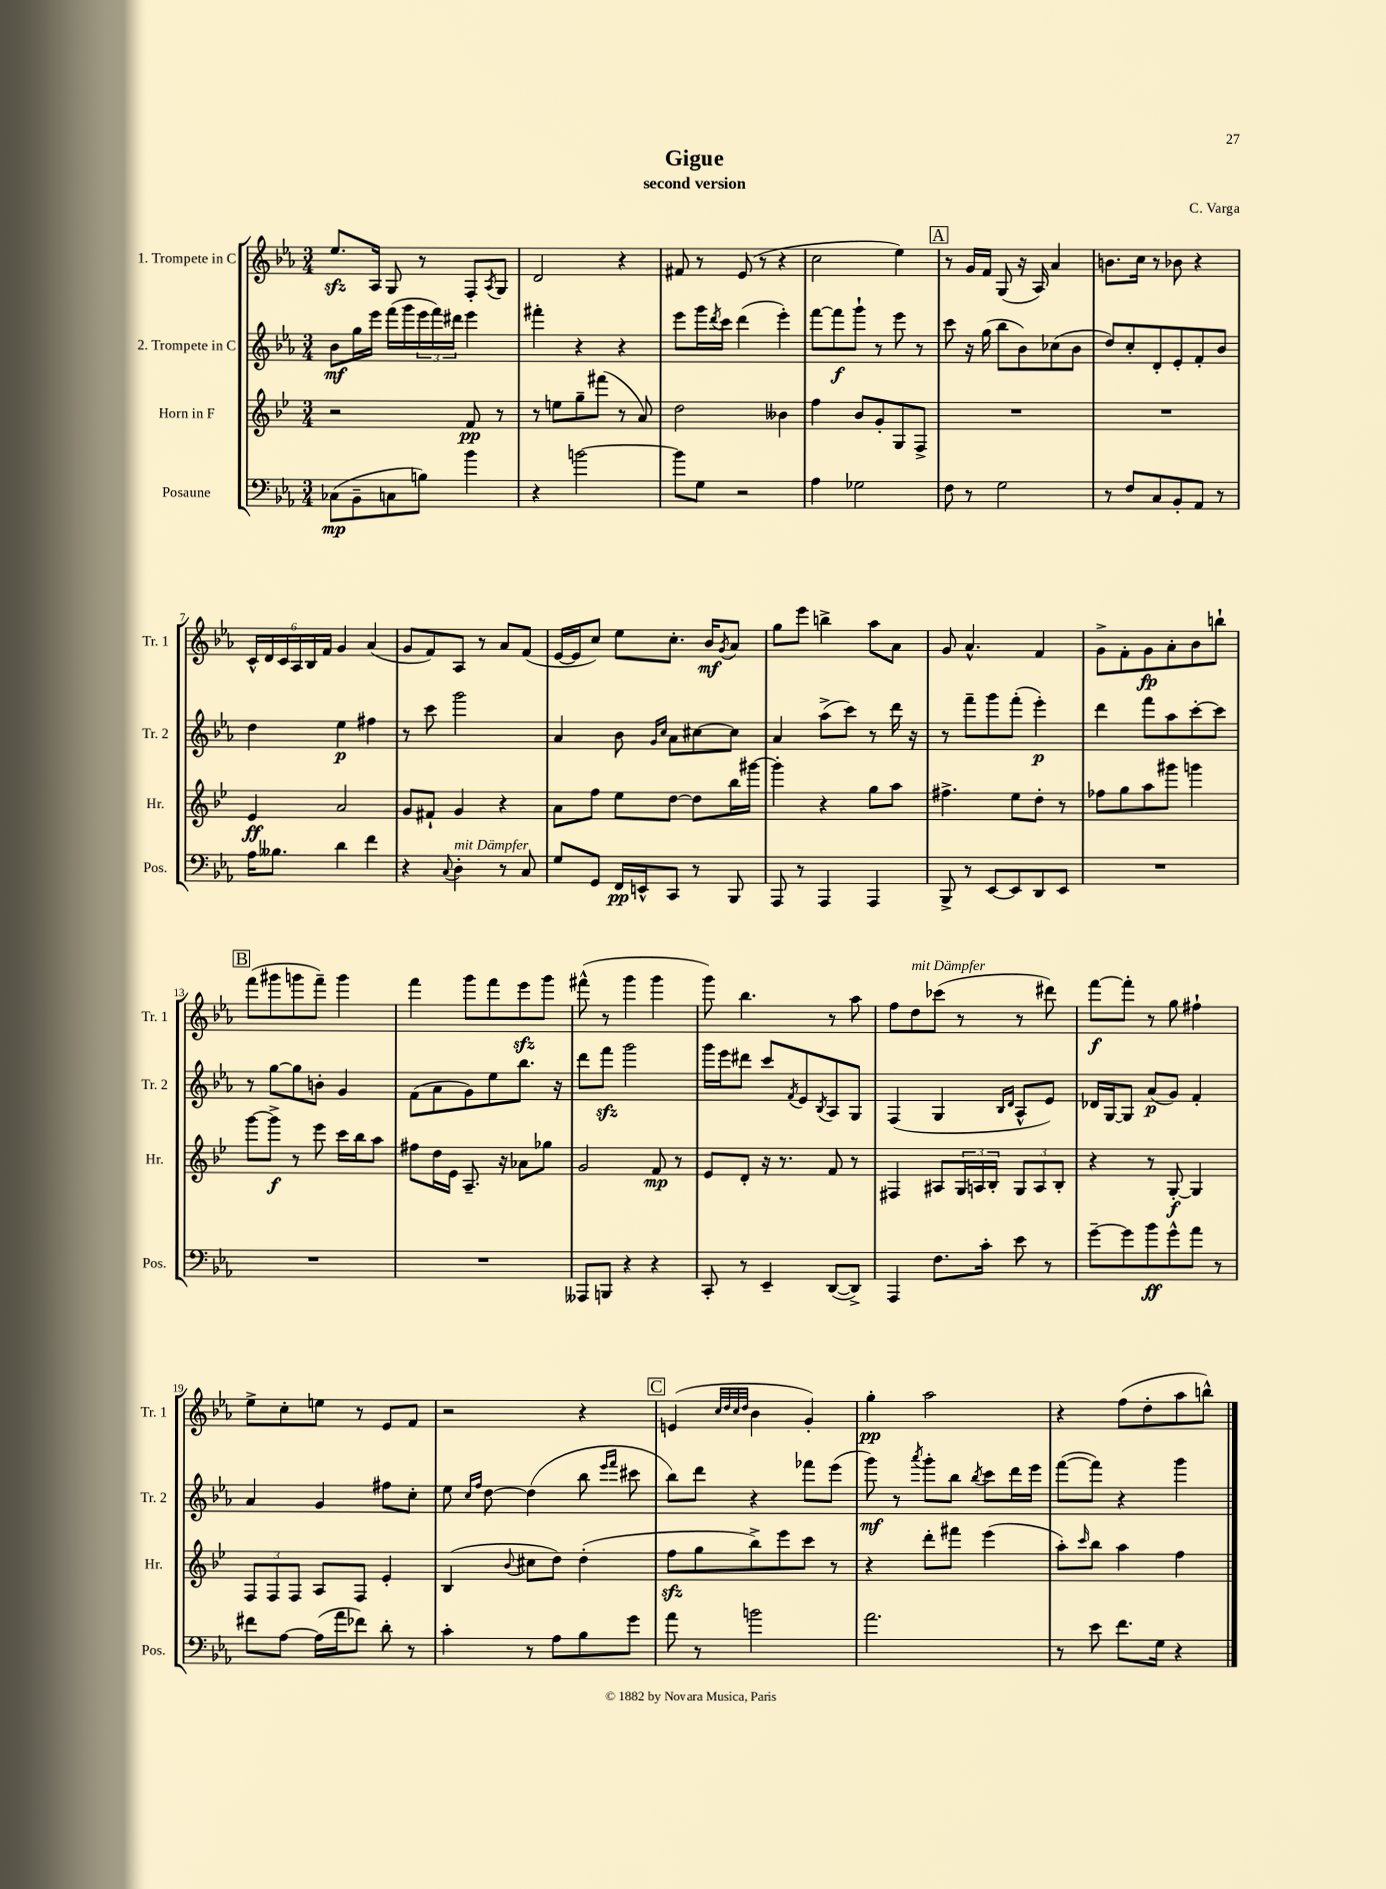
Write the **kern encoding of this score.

**kern	**dynam	**kern	**dynam	**kern	**dynam	**kern	**dynam
*part4	*part4	*part3	*part3	*part2	*part2	*part1	*part1
*staff4	*staff4	*staff3	*staff3	*staff2	*staff2	*staff1	*staff1
*I"Posaune	*	*I"Horn in F	*	*I"2. Trompete in C	*	*I"1. Trompete in C	*
*I'Pos.	*	*I'Hr.	*	*I'Tr. 2	*	*I'Tr. 1	*
*clefF4	*	*clefG2	*	*clefG2	*	*clefG2	*
*k[b-e-a-]	*	*k[b-e-]	*	*k[b-e-a-]	*	*k[b-e-a-]	*
*M3/4	*	*M3/4	*	*M3/4	*	*M3/4	*
=1	=1	=1	=1	=1	=1	=1	=1
(8C-X\L	mp	2r	.	8b-\L	mf	8.ee-zz/L	.
8BB-~\	.	.	.	16gg\L	.	.	.
.	.	.	.	16eee-\JJ	.	16A-/Jk	.
8Cn\	.	.	.	(16fff\LL	.	8G/	.
.	.	.	.	16ggg\	.	.	.
8Bn\J)	.	.	.	24eee-\	.	8r	.
.	.	.	.	24fff\)	.	.	.
.	.	.	.	24ddd#X\JJ	.	.	.
4b-\	.	8f/	pp	4eee-\	.	8F'/L	.
.	.	.	.	.	.	8qA-/	.
.	.	8r	.	.	.	8G/J	.
=2	=2	=2	=2	=2	=2	=2	=2
4r	.	8r	.	4fff#X'\	.	2d/	.
.	.	8een\L	.	.	.	.	.
[2bn\	.	8gg~\	.	4r	.	.	.
.	.	(8fff#X\J	.	.	.	.	.
.	.	8r	.	4r	.	4r	.
.	.	8a/)	.	.	.	.	.
=3	=3	=3	=3	=3	=3	=3	=3
8b\L]	.	2dd\	.	8eee-\L	.	8f#X/	.
8G\J	.	.	.	16ggg\L	.	8r	.
.	.	.	.	8qddd/	.	.	.
.	.	.	.	16ccc\JJ	.	.	.
2r	.	.	.	(4ddd\	.	(8e-/	.
.	.	.	.	.	.	8r	.
.	.	4b--X\	.	4eee-'\)	.	4r	.
=4	=4	=4	=4	=4	=4	=4	=4
4A-\	.	4ff\	.	[8fff\L	.	2cc\	.
.	.	.	.	8fff\]	f	.	.
2G-X\	.	8b-/L	.	8ggg`\J	.	.	.
.	.	8g'/	.	8r	.	.	.
.	.	8G/	.	8eee-\	.	4ee-\)	.
.	.	8F^/J	.	8r	.	.	.
!!LO:REH:place=s1:t=A
=5	=5	=5	=5	=5	=5	=5	=5
8F\	.	2.r	.	8ccc\	.	8r	.
8r	.	.	.	16r	.	16g/LL	.
.	.	.	.	(16gg\	.	16f/JJ	.
2G\	.	.	.	8bb-\L	.	(8G/	.
.	.	.	.	8b-\)	.	16r	.
.	.	.	.	.	.	16A-/)	.
.	.	.	.	(8cc-X\	.	4a-/	.
.	.	.	.	8b-\J	.	.	.
=6	=6	=6	=6	=6	=6	=6	=6
8r	.	2.r	.	8dd/L)	.	8.bn\L	.
8F/L	.	.	.	8cc'/	.	.	.
.	.	.	.	.	.	16cc\Jk	.
8C/	.	.	.	8d'/	.	8r	.
8BB-'/	.	.	.	8e-'/	.	8b-X\	.
8AA-/J	.	.	.	8f'/	.	4r	.
8r	.	.	.	8b-/J	.	.	.
!!LO:LB:g=z
=7	=7	=7	=7	=7	=7	=7	=7
16A-\KL	.	4e-/	ff	4dd\	.	24c^^/LL	.
.	.	.	.	.	.	24d/	.
8.B--X\J	.	.	.	.	.	.	.
.	.	.	.	.	.	24c/	.
.	.	.	.	.	.	24A-/	.
.	.	.	.	.	.	24B-/	.
.	.	.	.	.	.	24f/JJ	.
4d\	.	2a/	.	4ee-\	p	4g/	.
4f\	.	.	.	4ff#X\	.	(4a-/	.
=8	=8	=8	=8	=8	=8	=8	=8
4r	.	8g/L	.	8r	.	8g/L	.
.	.	8f#X`/J	.	8ccc\	.	8f/)	.
8qqC/	.	.	.	.	.	.	.
!LO:TX:a:i:t=mit Dämpfer	!	!	!	!	!	!	!
4D'\	.	4g/	.	2ggg\	.	8A-/J	.
.	.	.	.	.	.	8r	.
8r	.	4r	.	.	.	8a-/L	.
8C/	.	.	.	.	.	(8f/J	.
=9	=9	=9	=9	=9	=9	=9	=9
8G/L	.	8a\L	.	4a-/	.	[16e-/LL	.
.	.	.	.	.	.	16e-/J]	.
8GG/J	.	8ff\J	.	.	.	8cc/J)	.
16FF/LL	pp	8ee-\L	.	8b-\	.	8ee-\L	.
16EEn^^/J	.	.	.	.	.	.	.
.	.	.	.	16qqg/LL	.	.	.
.	.	.	.	16qqcc/JJ	.	.	.
8CC/J	.	[8dd\J	.	8a-\L	.	8.cc'\J	.
8r	.	8dd\L]	.	[8cc#X\	.	.	.
.	.	.	.	.	.	16b-/KL	mf
.	.	.	.	.	.	8qg/	.
8BBB-/	.	16bb-\L	.	8cc#\J]	.	8a-/J	.
.	.	[16ggg#X\JJ	.	.	.	.	.
=10	=10	=10	=10	=10	=10	=10	=10
8AAA-/	.	4ggg#'\]	.	4a-/	.	8gg\L	.
8r	.	.	.	.	.	8eee-\J	.
4AAA-/	.	4r	.	(8aa-^\L	.	4bbn^\	.
.	.	.	.	8ccc\J)	.	.	.
4AAA-/	.	8gg\L	.	8r	.	8aa-\L	.
.	.	8aa\J	.	16ddd\	.	8a-\J	.
.	.	.	.	16r	.	.	.
=11	=11	=11	=11	=11	=11	=11	=11
8BBB-^/	.	4.ff#X^\	.	8r	.	8g/	.
8r	.	.	.	8fff~\L	.	4.a-^^/	.
[8EE-/L	.	.	.	8ggg\	.	.	.
8EE-/]	.	8ee-\L	.	(8fff'\J	.	.	.
8DD/	.	8dd'\J	.	4eee-'\)	p	4f/	.
8EE-/J	.	8r	.	.	.	.	.
=12	=12	=12	=12	=12	=12	=12	=12
2.r	.	8ff-X\L	.	4ddd\	.	8g^\L	.
.	.	8gg\	.	.	.	8f'\	.
.	.	8aa\	.	8fff\L	.	8g\	fp
.	.	8ggg#X\J	.	8aa-\	.	8a-'\	.
.	.	4gggn\	.	[8ccc'\	.	8b-\	.
.	.	.	.	8ccc\J]	.	8bbn`\J	.
!!LO:LB:g=z
!!LO:REH:place=s1:t=B
=13	=13	=13	=13	=13	=13	=13	=13
2.r	.	[8ggg\L	.	8r	.	(8fff\L	.
.	.	8ggg^\J]	f	[8gg\L	.	8ggg#X\	.
.	.	8r	.	8gg\]	.	8gggn\	.
.	.	8eee-\	.	8bn'\J	.	8fff~\J)	.
.	.	16ccc\LL	.	4g/	.	4ggg\	.
.	.	16bb-\J	.	.	.	.	.
.	.	8aa\J	.	.	.	.	.
=14	=14	=14	=14	=14	=14	=14	=14
2.r	.	8ff#X\L	.	(8f\L	.	4fff\	.
.	.	16dd\L	.	8a-\	.	.	.
.	.	16e-\JJ	.	.	.	.	.
.	.	8.A~/	.	8g\)	.	8ggg\L	.
.	.	.	.	8ee-\	.	8fff\	.
.	.	16r	.	.	.	.	.
.	.	8a-X\L	.	8.bb-\J	.	8eee-zz\	.
.	.	8gg-X\J	.	.	.	8ggg\J	.
.	.	.	.	16r	.	.	.
=15	=15	=15	=15	=15	=15	=15	=15
8AAA--X/L	.	2g/	.	8ddd\L	.	(8fff#X^^\	.
8BBBn/J	.	.	.	8fffzz\J	.	8r	.
4r	.	.	.	2ggg\	.	4ggg\	.
4r	.	8f/	mp	.	.	4ggg\	.
.	.	8r	.	.	.	.	.
=16	=16	=16	=16	=16	=16	=16	=16
8CC'/	.	8e-/L	.	16ggg\LL	.	8ggg\)	.
.	.	.	.	16eee-\J	.	.	.
8r	.	8d'/J	.	8ddd#X\J	.	4.bb-\	.
4EE-~/	.	16r	.	8ccc/L	.	.	.
.	.	8.r	.	.	.	.	.
.	.	.	.	8qf/	.	.	.
.	.	.	.	8e-/	.	.	.
.	.	.	.	8qB-/	.	.	.
([8DD/L	.	8f/	.	8A-/	.	8r	.
8DD^/J])	.	8r	.	8G/J	.	8aa-\	.
=17	=17	=17	=17	=17	=17	=17	=17
4AAA-/	.	4F#X/	.	(4F/	.	8ff\L	.
!	!	!	!	!	!	!LO:TX:a:i:t=mit Dämpfer	!
.	.	.	.	.	.	8dd\	.
8.F\L	.	8A#X/L	.	4G/	.	(8ccc-X\J	.
.	.	24G/L	.	.	.	8r	.
.	.	24An/	.	.	.	.	.
16c'\Jk	.	.	.	.	.	.	.
.	.	24B-'/JJ	.	.	.	.	.
.	.	.	.	16qqB-/LL	.	.	.
.	.	.	.	16qqd/JJ	.	.	.
8e-\	.	12G/L	.	8A-^^/L	.	8r	.
.	.	12A/	.	.	.	.	.
8r	.	.	.	8e-/J)	.	8ddd#X\)	.
.	.	12B-'/J	.	.	.	.	.
=18	=18	=18	=18	=18	=18	=18	=18
[8g~\L	.	4r	.	16d-X/LL	.	[8fff\L	f
.	.	.	.	[16G/J	.	.	.
8g\]	.	.	.	8G/J]	.	8fff'\J]	.
8b-\	ff	8r	.	(8a-/L	p	8r	.
8g^^\	.	[8G'/	f	8g/J)	.	8gg\	.
8a-\J	.	4G/]	.	4f'/	.	4ff#X`\	.
8r	.	.	.	.	.	.	.
!!LO:LB:g=z
=19	=19	=19	=19	=19	=19	=19	=19
8f#X\L	.	12F/L	.	4a-/	.	8ee-^\L	.
.	.	12F/	.	.	.	.	.
[8A-\J	.	.	.	.	.	8cc'\	.
.	.	12F/J	.	.	.	.	.
(16A-\LL]	.	8A/L	.	4g/	.	8een\J	.
16a-\J	.	.	.	.	.	.	.
8f-X\J)	.	8F/J	.	.	.	8r	.
8d'\	.	4e-'/	.	8ff#X\L	.	8e-/L	.
8r	.	.	.	8cc'\J	.	8f/J	.
=20	=20	=20	=20	=20	=20	=20	=20
4c'\	.	(4B-/	.	8ee-\	.	2r	.
.	.	.	.	16qqcc/LL	.	.	.
.	.	.	.	16qqff/JJ	.	.	.
.	.	.	.	[8dd\	.	.	.
.	.	8qqb-/	.	.	.	.	.
8r	.	8cc#X\L	.	(4dd\]	.	.	.
8A-\L	.	8dd\J)	.	.	.	.	.
8B-\	.	(4dd'\	.	8bb-\	.	4r	.
.	.	.	.	16qqeee-/LL	.	.	.
.	.	.	.	16qqfff/JJ	.	.	.
8g\J	.	.	.	8ccc#X\	.	.	.
!!LO:REH:place=s1:t=C
=21	=21	=21	=21	=21	=21	=21	=21
8a-\	.	8ffzz\L	.	8bb-\L)	.	(4en/	.
8r	.	8gg\	.	8ddd\J	.	.	.
.	.	.	.	.	.	32qqcc/LLL	.
.	.	.	.	.	.	32qqdd/	.
.	.	.	.	.	.	32qqcc/	.
.	.	.	.	.	.	32qqdd/JJJ	.
2bn\	.	8bb-^\)	.	4r	.	4b-\	.
.	.	8eee-\	.	.	.	.	.
.	.	8ccc\J	.	8fff-X\L	.	4g'/)	.
.	.	8r	.	(8eee-\J	.	.	.
=22	=22	=22	=22	=22	=22	=22	=22
2.a-\	.	4r	.	8ggg\)	mf	4gg'\	pp
.	.	.	.	8r	.	.	.
.	.	.	.	8qaaa-/	.	.	.
.	.	8ddd'\L	.	8ggg'\L	.	2aa-\	.
.	.	8fff#X\J	.	8bb-\J	.	.	.
.	.	.	.	8qbb-/	.	.	.
.	.	(4eee-\	.	8ccc\L	.	.	.
.	.	.	.	16ddd\L	.	.	.
.	.	.	.	16eee-\JJ	.	.	.
=23	=23	=23	=23	=23	=23	=23	=23
8r	.	8aa'\L)	.	([8fff\L	.	4r	.
.	.	16qqccc/	.	.	.	.	.
8e-\	.	8bb-\J	.	8fff\J])	.	.	.
8.f\L	.	4aa\	.	4r	.	(8ff\L	.
.	.	.	.	.	.	8dd'\	.
16G\Jk	.	.	.	.	.	.	.
4r	.	4ff\	.	4ggg\	.	8aa-\	.
.	.	.	.	.	.	8bbn^^\J)	.
==	==	==	==	==	==	==	==
*-	*-	*-	*-	*-	*-	*-	*-
